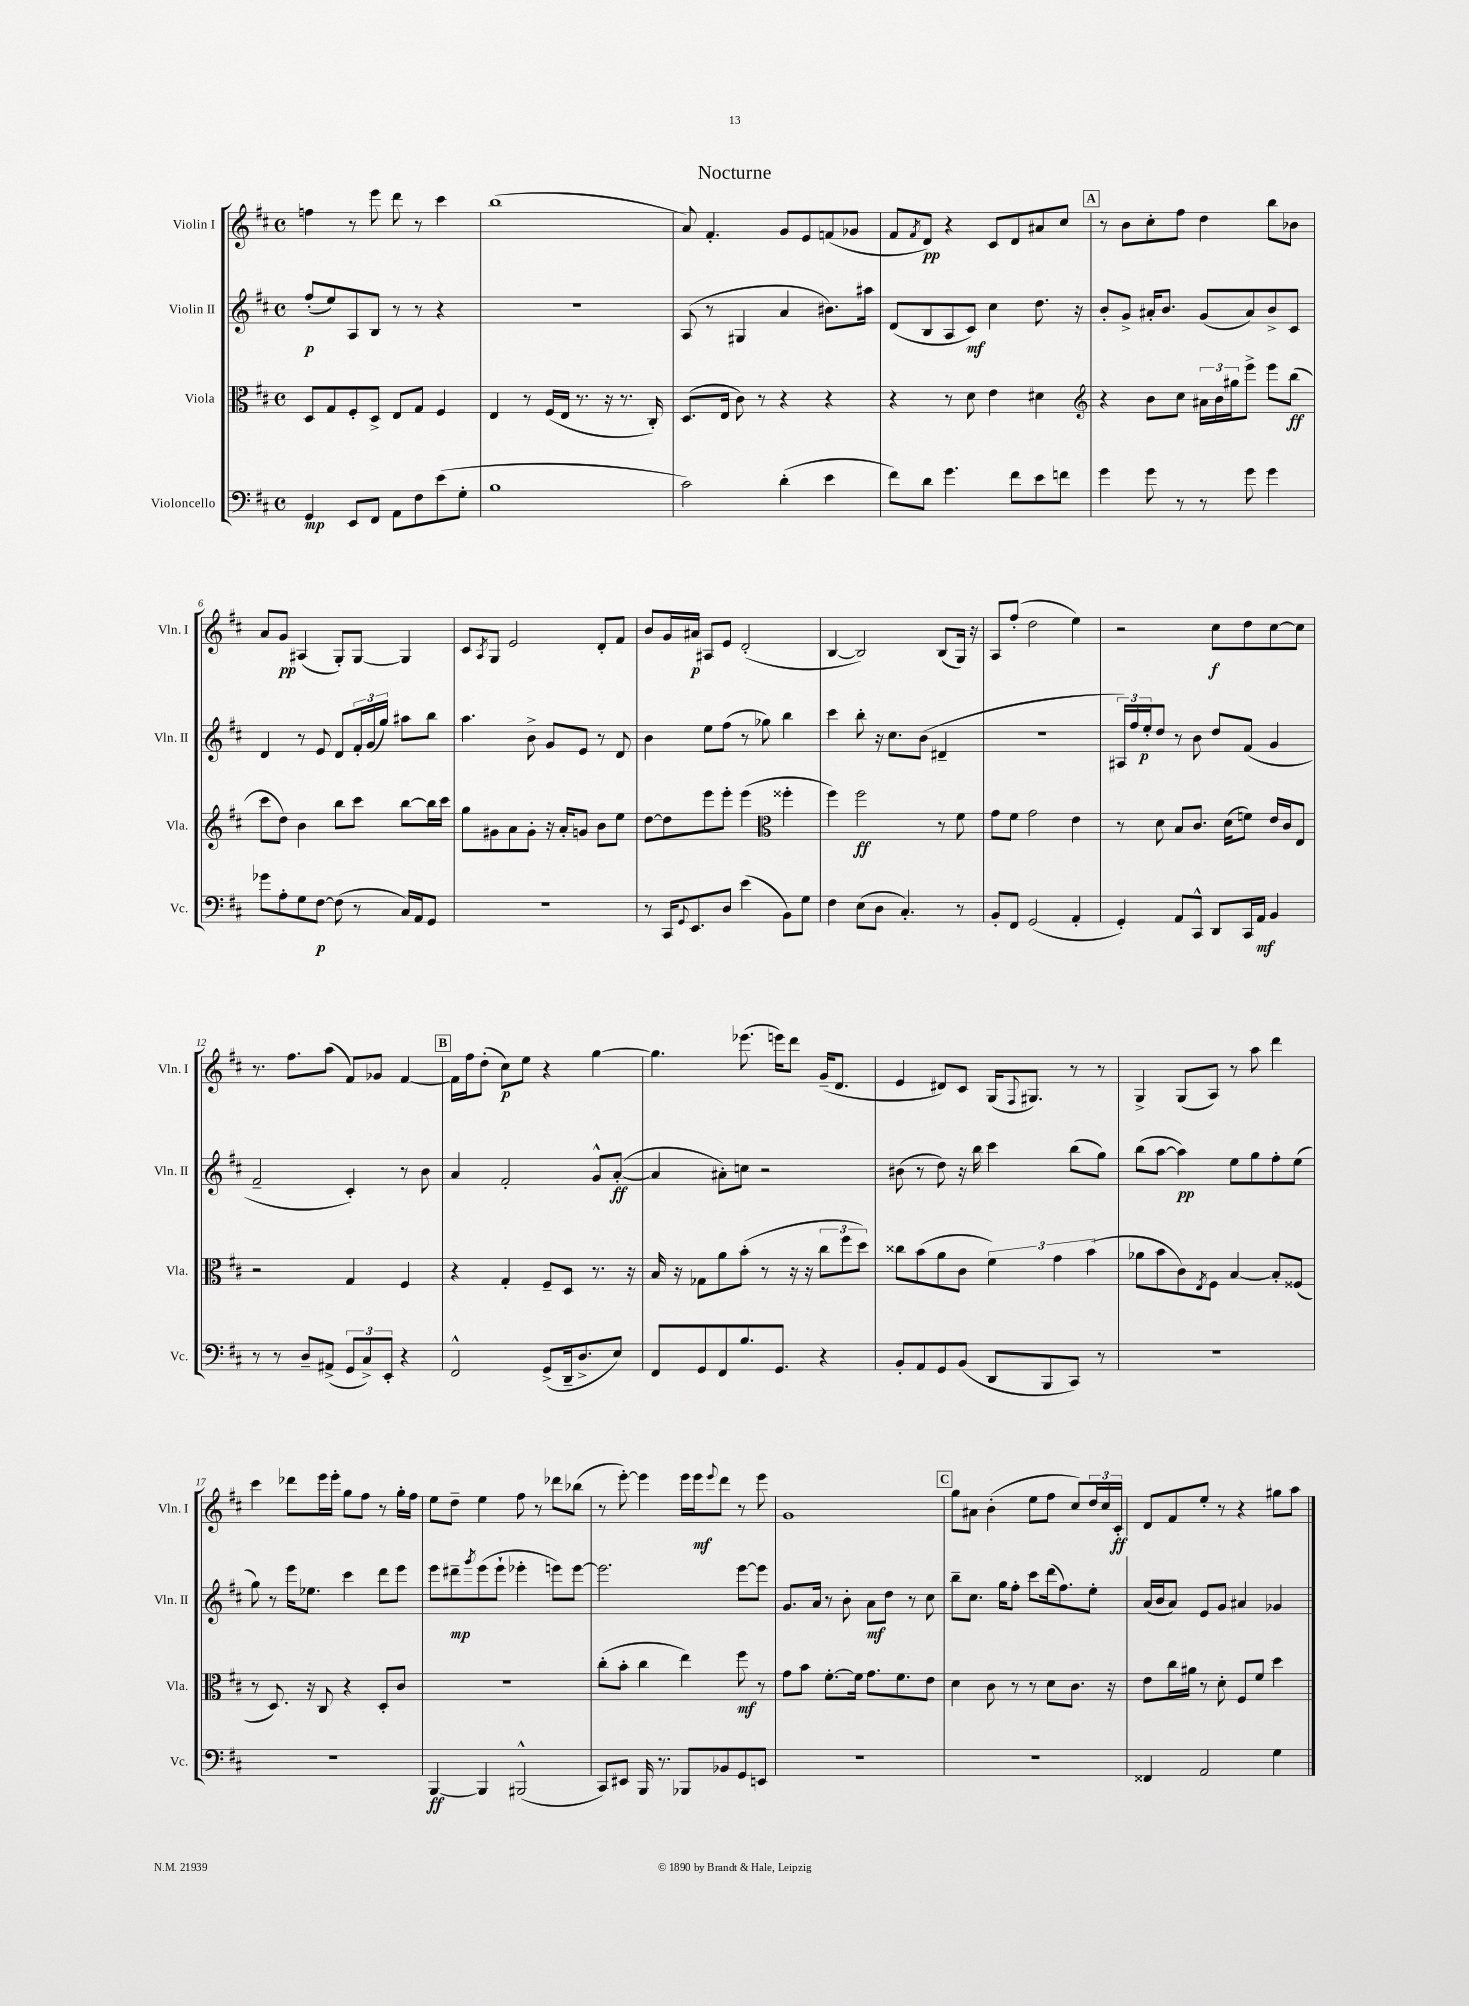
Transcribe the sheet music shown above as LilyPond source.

\header { title = "Nocturne" }
<<
\new StaffGroup <<
\new Staff = "s0" \with { instrumentName = "Violin I" shortInstrumentName = "Vln. I" } {
    \clef treble \key d \major \defaultTimeSignature \time 4/4
    f''4 r8 e'''8 d'''8 r8 cis'''4 |
    b''1( |
    a'8) fis'4.-. g'8 e'8 f'8( ges'8 |
    fis'8 \acciaccatura { fis'8 } d'8\pp) r4 cis'8 d'8 ais'8 cis''8 |
    \mark \markup { \box "A" } r8 b'8 cis''8-. fis''8 d''4 b''8 bes'8 |
    a'8 g'8\pp ais4( g8-.) g8~ g4 |
    cis'8 \acciaccatura { a8 } g8 e'2 d'8-. fis'8 |
    b'8 g'16 ais'16\p ais8 e'8 d'2-.( |
    b4~ b2) b8( g16) r16 |
    a8 fis''8-.( d''2 e''4) |
    r2 cis''8\f d''8 cis''8~ cis''8 |
    r8. fis''8. a''8( fis'8) ges'8 fis'4~ |
    \mark \markup { \box "B" } fis'16 fis''16 d''8-.( cis''8\p) e''8 r4 g''4~ |
    g''4. ees'''8.( e'''16) d'''8 g'16--( d'8. |
    e'4 dis'8) cis'8 g16( \appoggiatura { fis8 } gis8.) r8 r8 |
    g4-> g8( a8) r8 a''8 d'''4 |
    cis'''4 des'''8 e'''16 e'''16-. g''8 fis''8 r8 g''16-. fis''16 |
    e''8 d''8-- e''4 fis''8 r8 des'''8 bes''8( |
    r8 e'''8~-.) e'''4 e'''16 e'''16\mf \appoggiatura { e'''8 } d'''8 r8 e'''8 |
    g'1 |
    \mark \markup { \box "C" } g''8 ais'8 b'4-.( e''8 fis''8 cis''8) \tuplet 3/2 { d''16 cis''16 cis'16-.\ff } |
    d'8 fis'8 e''8-. r8 r4 gis''8 a''8 \bar "|." |
}
\new Staff = "s1" \with { instrumentName = "Violin II" shortInstrumentName = "Vln. II" } {
    \clef treble \key d \major \defaultTimeSignature \time 4/4
    fis''8-.\p( e''8) a8 b8 r8 r8 r4 |
    R1 |
    a8( r8 gis4 a'4 bis'8.) ais''16 |
    d'8( b8 a8 cis'8\mf) cis''4 d''8. r16 |
    \mark \markup { \box "A" } b'8-. g'8-> ais'16-. b'8. g'8( ais'8) b'8-> cis'8 |
    d'4 r8 e'8 d'8 \tuplet 3/2 { fis'16-. g'16( g''16) } ais''8 b''8 |
    a''4. b'8-> g'8 e'8 r8 d'8 |
    b'4 e''8 fis''8( r8 ges''8) b''4 |
    cis'''4 b''8-. r16 cis''8. b'8( dis'4-- |
    r1 |
    \tuplet 3/2 { ais16) fis''16 e''16-.\p } d''8 r8 b'8 d''8 fis'8( g'4 |
    fis'2-- cis'4-.) r8 b'8 |
    \mark \markup { \box "B" } a'4 fis'2-. g'8-^ a'8~-.\ff( |
    a'4 ais'8-.) c''8 r2 |
    bis'8( r8 d''8) r16 b''16 cis'''4 b''8( g''8) |
    b''8( a''8~ a''4\pp) e''8 g''8 fis''8-. e''8( |
    g''8) r8 e'''16 ees''8. cis'''4 d'''8 e'''8 |
    e'''8 dis'''8--\mp \acciaccatura { g'''8 } e'''8( e'''8-! ees'''4-. e'''8) e'''8~ |
    e'''2. e'''8~ e'''8 |
    g'8. a'16 r8 b'8-. a'8\mf d''8 r8 cis''8 |
    \mark \markup { \box "C" } b''8-- cis''8. g''16 fis''8-. cis'''8 d'''16( fis''8.) e''8-. |
    a'16( b'16 a'8) e'8 g'8 ais'4 ges'4 \bar "|." |
}
\new Staff = "s2" \with { instrumentName = "Viola" shortInstrumentName = "Vla." } {
    \clef alto \key d \major \defaultTimeSignature \time 4/4
    d8 g8 fis8-. d8-> e8 g8 fis4 |
    e4 r8 fis16( e16 r8. r16 r8. cis16-.) |
    d8.( e16 cis'8) r8 r4 r4 |
    r4 r8 d'8 e'4 dis'4 |
    \mark \markup { \box "A" } \clef treble r4 b'8 cis''8 \tuplet 3/2 { ais'16 b'16 gis''16 } e'''8-> e'''8 b''8\ff( |
    cis'''8 d''8) b'4 b''8 cis'''8 b''8~ b''16 cis'''16 |
    g''8 gis'8 a'8 gis'8-. r16 a'16-. g'8 b'8 e''8 |
    d''8~ d''8 e'''8 e'''8-. e'''4( \clef alto fisis''4-. |
    fis''4) fis''2\ff r8 fis'8 |
    g'8 fis'8 g'2 e'4 |
    r8 d'8 b8 cis'8. d'16( f'8) e'16 cis'16 e8 |
    r2 g4 fis4 |
    \mark \markup { \box "B" } r4 g4-. fis8-- d8 r8. r16 |
    b16 r16 ges8 a'8 b'8-.( r8 r16 r16 \tuplet 3/2 { cis''8 fis''8 d''8) } |
    cisis''8 b'8( a'8 cis'8 \tuplet 3/2 { fis'4) g'4 b'4( } |
    aes'8 b'8 cis'8) \acciaccatura { e8 } fis8 b4~ b8-. fisis8( |
    r8 d8.) r16 cis8 r4 d8-. cis'8 |
    r1 |
    cis''8-.( b'8-. cis''4 e''4) fis''8\mf r8 |
    g'8 b'8 fis'8.~-. fis'16 g'8. fis'8. e'8 |
    \mark \markup { \box "C" } d'4 cis'8 r8 r8 d'8 cis'8. r16 |
    e'8 cis''16 ais'16 r8 d'8-. fis8 fis'8 d''4 \bar "|." |
}
\new Staff = "s3" \with { instrumentName = "Violoncello" shortInstrumentName = "Vc." } {
    \clef bass \key d \major \defaultTimeSignature \time 4/4
    g,4\mp e,8 fis,8 a,8 fis8 e'8( g8-. |
    b1 |
    cis'2) d'4-.( e'4 |
    fis'8) d'8 g'4. fis'8 e'8 f'8 |
    \mark \markup { \box "A" } g'4 g'8 r8 r8 g'8 g'4 |
    ges'8 a8-. g8 fis8~\p fis8( r8 cis16) a,16 g,8 |
    R1 |
    r8 cis,16 \appoggiatura { g,8 } e,8. d8 e'4( b,8) g8 |
    fis4 e8( d8 cis4.-.) r8 |
    b,8-. fis,8 g,2( a,4-. |
    g,4-.) a,8 cis,8-^ d,8 cis,16 a,16\mf b,4 |
    r8 r8 d8-- ais,8->( \tuplet 3/2 { g,8 cis8->) e,8-. } r4 |
    \mark \markup { \box "B" } fis,2-^ g,8->( d,16-- d8.-> e8) |
    fis,8 g,8 fis,8 b8. g,8. r4 |
    b,8-. a,8 g,8 b,8( d,8 b,,8 cis,8) r8 |
    R1 |
    R1 |
    b,,4~\ff b,,4 bis,,2-^( |
    cis,8) eis,8 b,,16 r8. bes,,8 bes,8 g,8 e,8 |
    R1 |
    \mark \markup { \box "C" } R1 |
    fisis,4 a,2 g4 \bar "|." |
}
>>
>>
